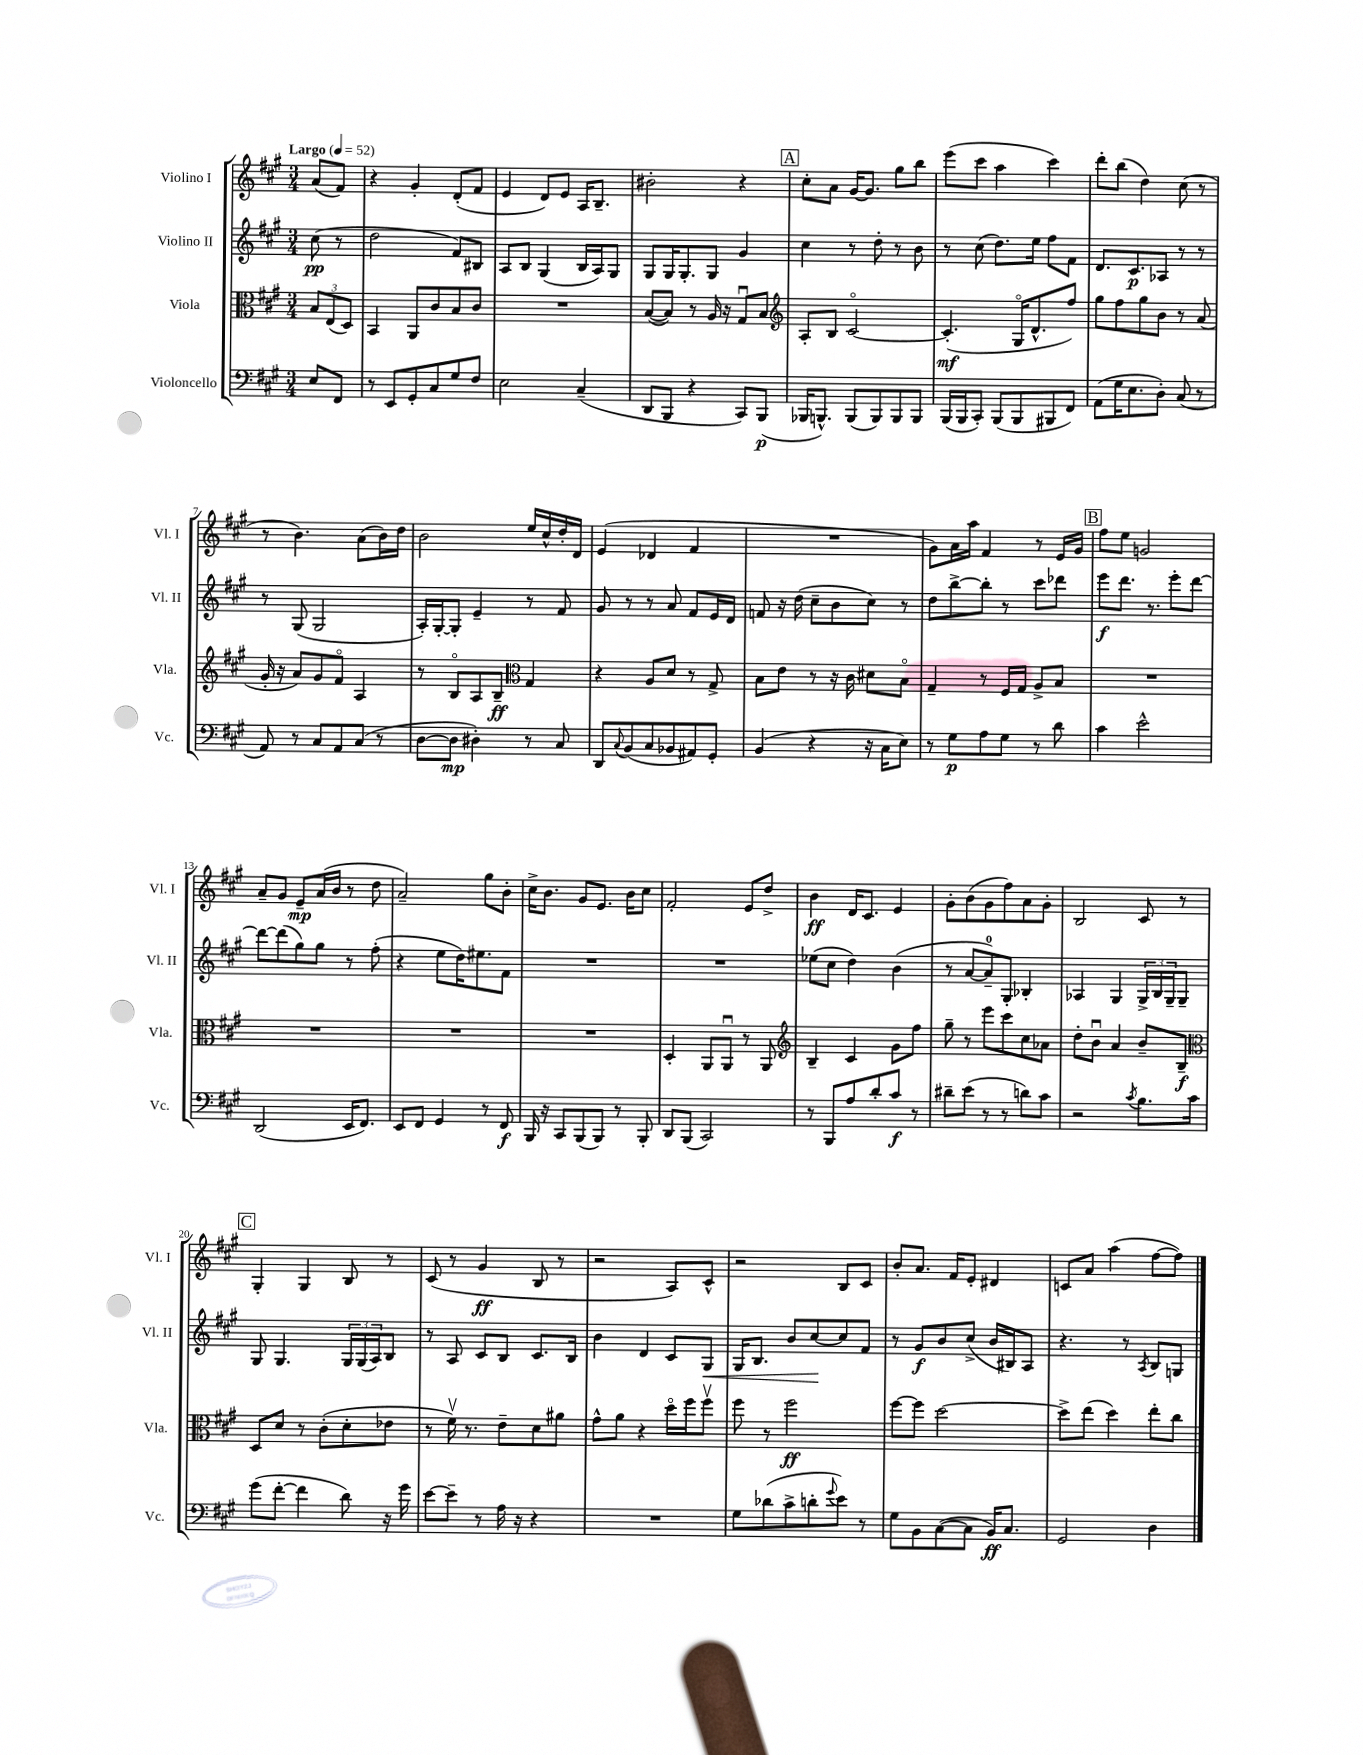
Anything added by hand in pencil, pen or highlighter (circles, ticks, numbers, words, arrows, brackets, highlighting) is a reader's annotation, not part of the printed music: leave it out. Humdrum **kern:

**kern	**kern	**kern	**kern
*staff4	*staff3	*staff2	*staff1
*clefF4	*clefC3	*clefG2	*clefG2
*k[f#c#g#]	*k[f#c#g#]	*k[f#c#g#]	*k[f#c#g#]
*M3/4	*M3/4	*M3/4	*M3/4
*MM52	*MM52	*MM52	*MM52
8E	12B	(8cc#	(8a
.	(12E	.	.
8FF#	.	8r	8f#)
.	12D)	.	.
=	=	=	=
8r	4BB	2dd	4r
8EE	.	.	.
8GG#'	8AA	.	4g#'
8C#	8c#	.	.
8G#	8B	8f#)	(8d'
8F#	8c#	8B#	8f#
=	=	=	=
2E	2.r	8A	4e
.	.	8B	.
.	.	(4G#	8d)
.	.	.	8e
(4C#~	.	16B	16A
.	.	16A)	8.B~
.	.	8G#	.
=	=	=	=
8DD	([8B	8G#	2b#'
8BBB	8B])	16G#	.
.	.	8.G#'	.
4r	8r	.	.
.	16A	8G#	.
.	16r	.	.
8CC#)	8G#u	4g#	4r
(8BBB	8B	.	.
=	=	=	=
*	*clefG2	*	*
16BBB-	8A'	4cc#	8cc#'
8.BBB^^)	.	.	.
.	8B	.	8a
(8BBB	[2c#o	8r	[16g#
.	.	.	8.g#]
8BBB)	.	8dd'	.
8BBB	.	8r	8gg#
8BBB	.	8b	8bb
=	=	=	=
(16BBB	(4.c#']	8r	(8eee
16BBB	.	.	.
8CC#')	.	(8cc#	8ccc#
(8BBB	.	8.dd)	4aa
8BBB	16G#o	.	.
.	8.d^^	16ee	.
8BBB#	.	8ff#	4ccc#)
8FF#)	8ff#)	8f#	.
=	=	=	=
(8AA	8gg#	8.d	8ddd'
16G#	8ff#	.	(8bb
8.E	.	8.c#	.
.	8gg#	.	4dd)
8D')	8b	8A-	.
(8C#	8r	8r	(8cc#
8r	(8a	8r	8r
=	=	=	=
8AA)	16g#'	8r	8r
.	16r	.	.
8r	8a)	(8G#	4.b)
8C#	8g#	2G#	.
8AA	8f#o	.	.
(8C#	4A	.	(8a
8r	.	.	16b)
.	.	.	16dd
=	=	=	=
[8D	8r	16A')	2b
.	.	[16G#'	.
8D]	8Bo	8G#']	.
4D#')	8A	4e~	.
.	8B~	.	.
*	*clefC3	*	*
8r	4G#	8r	16ee
.	.	.	16cc#^^
8C#	.	8f#	16dd'
.	.	.	16d
=	=	=	=
8DD	4r	8g#	(4e
8qqC#	.	.	.
(8BB	.	8r	.
8C#	8A	8r	4d-
8BB-	8d	8a	.
8AA#)	8r	8f#	4f#
8GG#'	8G#^	16e	.
.	.	16d	.
=	=	=	=
(4BB	8B	8f	2.r
.	8e	16r	.
.	.	(16dd	.
4r	8r	8cc#~	.
.	16r	8b	.
.	16c#	.	.
16r	8d#	8cc#)	.
16C#	.	.	.
8E)	8Bo	8r	.
=	=	=	=
8r	4G#~	8dd	8g#)
8G#	.	[8bb^	16a
.	.	.	16aa
8A	8r	8bb']	4f#
8G#	16F#	8r	.
.	16G#	.	.
8r	8A^	8ccc#	8r
8d	8B	8ddd-	16e
.	.	.	16g#
=	=	=	=
4c#	2.r	8eee	8ff#
.	.	8.ddd	8ee
2e^^	.	.	2g
.	.	8.r	.
.	.	8eee'	.
.	.	[8ddd	.
=	=	=	=
(2DD	2.r	8ddd_	8a~
.	.	(8ddd]	8g#
.	.	8gg#)	8e~
.	.	8gg#	(16a
.	.	.	16b
16EE	.	8r	8r
8.FF#)	.	.	.
.	.	(8ff#'	8dd
=	=	=	=
8EE	2.r	4r	2a~)
8FF#	.	.	.
4GG#	.	8ee	.
.	.	16dd)	.
.	.	8.ee#	.
8r	.	.	8gg#
8FF#	.	8f#	8b'
=	=	=	=
16BBB	2.r	2.r	16cc#^
16r	.	.	8.b
8CC#	.	.	.
(8BBB	.	.	8g#
8BBB)	.	.	8.e
8r	.	.	.
.	.	.	16b
8BBB'	.	.	8cc#
=	=	=	=
8DD	4D'	2.r	2f#'
(8BBB	.	.	.
2CC#)	8AA	.	.
.	8AAu	.	.
.	8r	.	8e
.	8AA	.	8dd^
=	=	=	=
*	*clefG2	*	*
8r	4B~	(8ee-	4b
8BBB	.	8cc#	.
8A	4c#	4dd)	16d
.	.	.	8.c#
8d'	.	.	.
8c#	8g#	(4b	4e
8r	8ff#	.	.
=	=	=	=
8d#~	8gg#~	8r	8g#'
(8e	8r	[8a	(8b
8r	8eee	8a~])	8g#
8r	8ccc#	8G#'	8ff#)
8d)	8cc#	4B-'	8a
8c#	8a-	.	8g#'
=	=	=	=
2r	8dd'	4A-	2B
.	8bu	.	.
.	4a	4G#	.
8qc#	.	.	.
8.B	8b~	24G#^	8c#
.	.	24B	.
.	.	24G#~	.
.	8B~	8G#~	8r
16c#	.	.	.
=	=	=	=
*	*clefC3	*	*
(8g#	8D	8G#	4G#'
[8f#'	8d	4.G#	.
4f#]	8r	.	4G#
.	(8c#'	.	.
8d)	8d'	24G#	8B
.	.	(24G#	.
.	.	24A)	.
16r	8e-	8B	8r
16g#	.	.	.
=	=	=	=
[8e	8r	8r	(8c#
8e~]	16f#v)	8A	8r
.	8.r	.	.
8r	.	8c#	4g#
16A	8e~	8B	.
16r	.	.	.
4r	8d	8.c#	8B
.	8a#	.	8r
.	.	16B	.
=	=	=	=
2.r	8g#^^	4b	2r
.	8a	.	.
.	4r	4d	.
.	16ddo	8c#	8A)
.	16ff#	.	.
.	8ff#v	8G#	8c#^^
=	=	=	=
8G#	8ff#	16G#	2r
.	.	8.B	.
(8d-	8r	.	.
8c#^	2ff#	8b	.
8d'	.	[8cc#	.
8qqg#	.	.	.
8e)	.	8cc#]	8B
8r	.	8f#	8c#
=	=	=	=
8G#	[8ff#	8r	8b'
8BB	8ff#]	8g#	8.a
([8C#	[2dd	8b	.
.	.	.	16f#
8C#]	.	(8cc#^	8e'
16BB)	.	16b	4d#
8.C#	.	16B#)	.
.	.	8A	.
=	=	=	=
2GG#	8dd^]	4.r	8c
.	(8ee	.	8a
.	4dd)	.	(4aa
.	.	8r	.
.	.	8qA	.
4D	8ee'	8B	[8ff#
.	8cc#	8G	8ff#])
==	==	==	==
*-	*-	*-	*-
